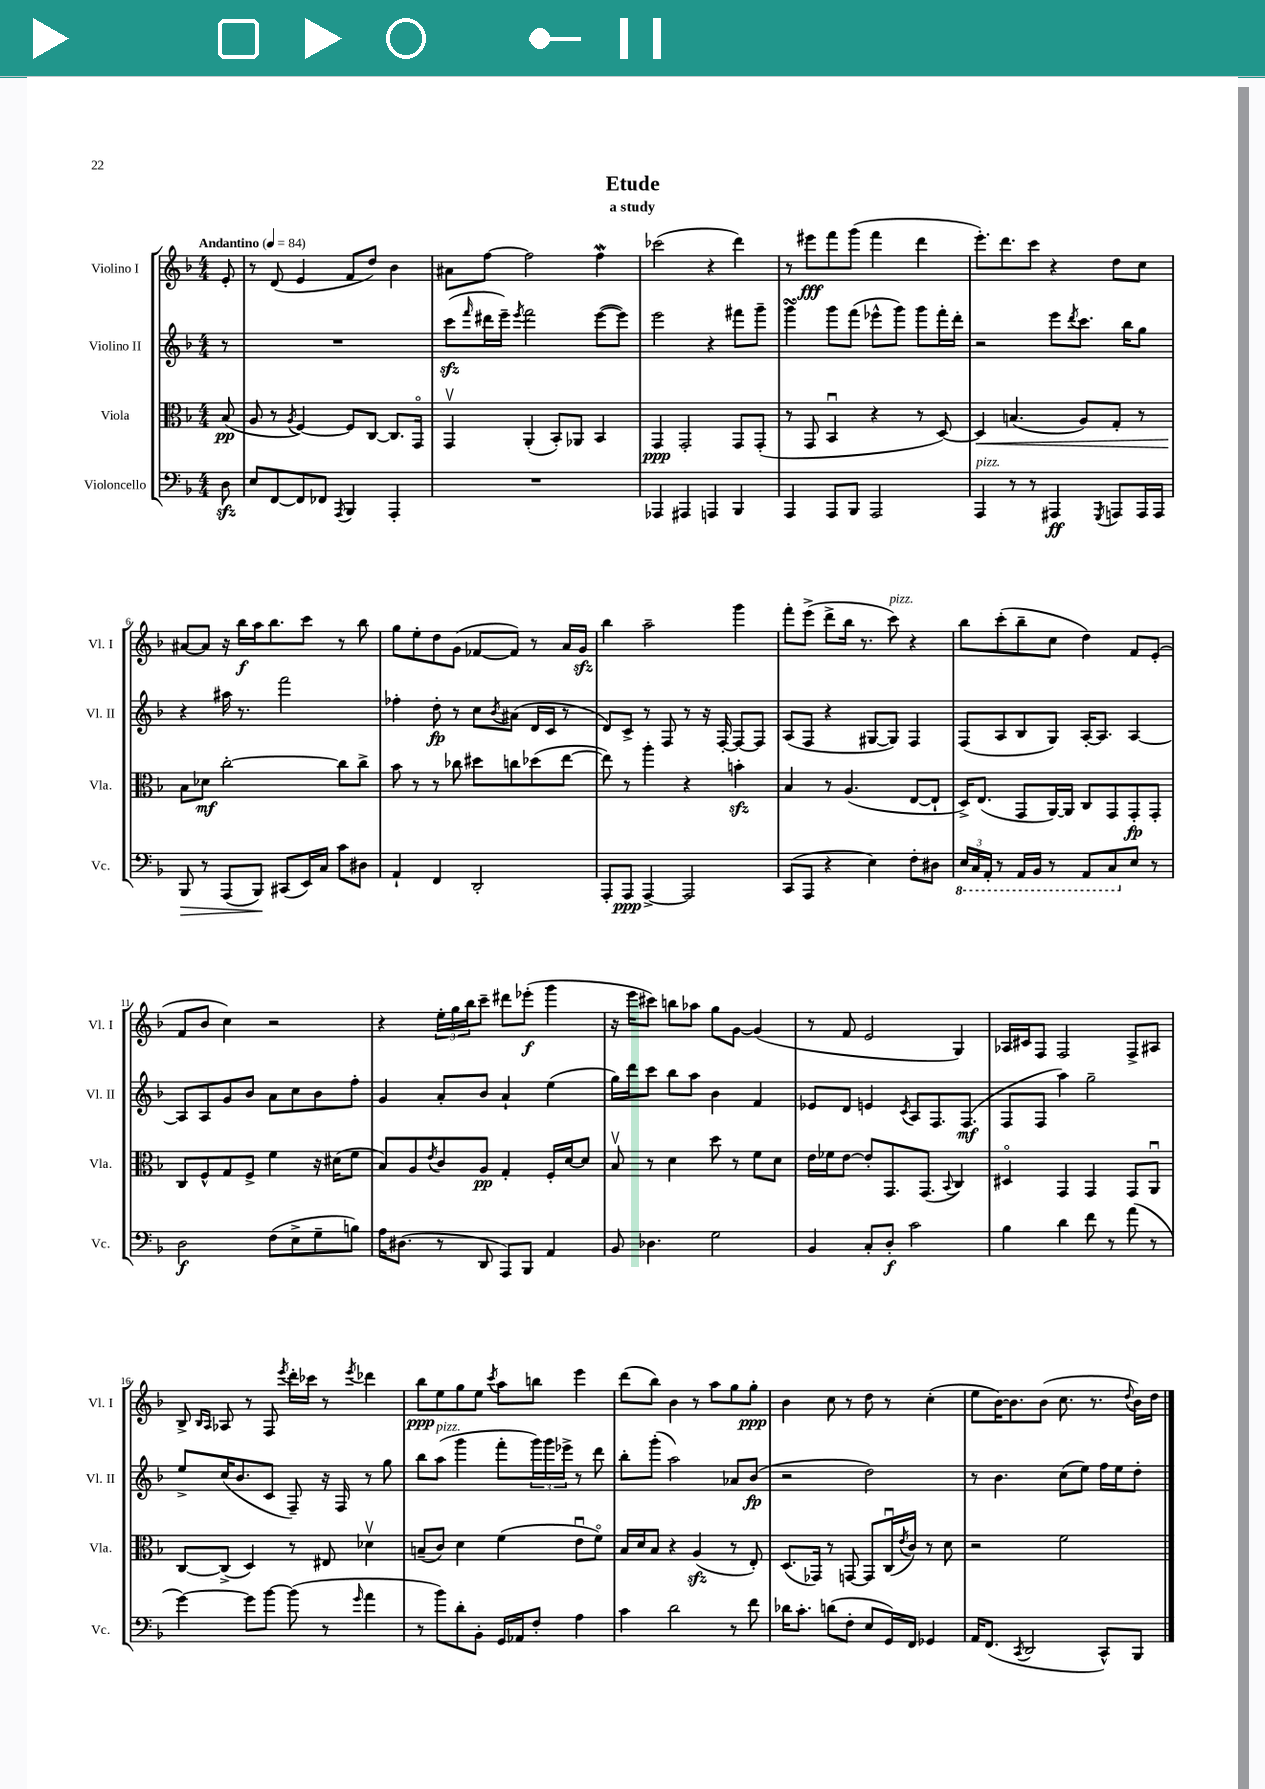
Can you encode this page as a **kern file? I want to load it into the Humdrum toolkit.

**kern	**kern	**kern	**kern
*staff4	*staff3	*staff2	*staff1
*clefF4	*clefC3	*clefG2	*clefG2
*k[b-]	*k[b-]	*k[b-]	*k[b-]
*M4/4	*M4/4	*M4/4	*M4/4
*MM84	*MM84	*MM84	*MM84
8D	(8B-	8r	8e'
=	=	=	=
8E	8A	1r	8r
[8FF	8r	.	(8d
.	8qA	.	.
8FF]	[4F)	.	4e
8FF-	.	.	.
8qAAA	.	.	.
4BBB-	8F]	.	8f
.	[8C	.	8dd)
4AAA'	8.C]	.	4b-
.	16GGo	.	.
=	=	=	=
1r	4GGv	(8ccc	8a#
.	.	16qqfff	.
.	.	16ddd#	[8ff
.	.	16eee~)	.
.	.	8qeee	.
.	(4AA'	2fff	2ff]
.	8BB-')	.	.
.	8AA-	.	.
.	4BB-	([8eee	4ff
.	.	8eee])	.
=	=	=	=
4AAA-	4GG	2eee	(2ccc-
4AAA#	2GG'	.	.
4AAA	.	4r	4r
4BBB-	8GG	8fff#	4ddd)
.	(8GG'	8ggg~	.
=	=	=	=
4AAA	8r	4ggg	8r
.	8GG	.	8eee#
8AAA	4BB-u	8ggg	8fff
8BBB-	.	(8fff	(8ggg
2AAA	4r	8eee-^^	4fff
.	.	8ggg)	.
.	8r	8ggg	4ddd
.	[8D)	16fff'	.
.	.	16ddd'	.
=	=	=	=
4AAA	4D]	2r	8.eee')
.	.	.	8.ddd
8r	(4.B	.	.
8r	.	.	8ccc
4AAA#	.	8eee	4r
.	.	8qddd	.
.	8A)	8.ccc	.
8qGGG	.	.	.
8AAA	8G'	.	8dd
.	.	16bb-	.
16AAA	8r	8gg	8cc
16AAA	.	.	.
=	=	=	=
8BBB-	8B-	4r	[8a#
8r	8d-	.	8a#]
(8AAA	[2cc'	16aa#	16r
.	.	8.r	16bb-
8BBB-)	.	.	16aa
.	.	.	8.bb-
(8CC#	.	2fff	.
16EE)	.	.	8ccc
16C	.	.	.
8c	8cc]	.	8r
8D#	8cc^	.	8bb-
=	=	=	=
4AA`	8b-	4ff-'	8gg
.	8r	.	8ee'
4FF	8r	8dd'	8dd
.	8cc-	8r	(8g
2DD'	8dd#	8cc	[8f-
.	.	8qb-	.
.	8cc	(8a#	8f-])
.	(8dd-	16d	8r
.	.	16c	.
.	[8ee	8r	16a
.	.	.	16g
=	=	=	=
8AAA'	8ee])	8d)	4bb-
8AAA	8r	8c^	.
[4AAA^	4aa'	8r	2aa~
.	.	8F	.
2AAA]	4r	8r	.
.	.	16r	.
.	.	[16F'	.
.	4b'	8F_	4ggg
.	.	8F]	.
=	=	=	=
(8CC	4B-	(8A	8fff'
8AAA	.	8F	(8eee^
4r	8r	4r	8ddd^
.	(4.A	.	16bb-
.	.	.	8.r
4E)	.	[8G#	.
.	.	8G#])	8ccc)
8F'	[8E	4F	4r
8D#	8E`]	.	.
=	=	=	=
24EE	16D^)	(8F	8bb-
24CC	.	.	.
.	(8.E	.	.
24AAA'	.	.	.
8r	.	8A	(8ccc'
16AAA	8GG	8B-	8bb-~
16BBB-	.	.	.
8r	[16AA)	8G)	8cc
.	16AA]	.	.
8AAA	8C	[16A'	4dd)
.	.	8.A]	.
8CC	8GG	.	.
8E	8GG'	[4A	8f
8r	8GG'	.	(8e'
=	=	=	=
2D	8C	8A]	8f
.	8F^^	8A	8b-
.	8G	8g	4cc)
.	8F^	8b-	.
(8F	4f	8a	2r
8E^	.	8cc	.
8G~	16r	8b-	.
.	(16d#	.	.
8B)	8f	8ff'	.
=	=	=	=
16A	8B-)	4g	4r
(8.D#	.	.	.
.	8A	.	.
.	8qe	.	.
8r	8c	8a'	24ee'
.	.	.	24gg
.	.	.	24bb-
8DD	8A	8b-	8ccc~
8AAA)	4G'	4a`	8ddd#
8BBB-	.	.	(8eee-'
4AA	16F'	(4ee	4ggg
.	[16d	.	.
.	8d]	.	.
=	=	=	=
8BB-	8B-v	16gg)	16r
.	.	16ddd	16eee
4.D-	8r	8ccc	8ccc#)
.	4d	8bb-	8bb
.	.	8aa	8aa-
2G	8dd	4b-	8gg
.	8r	.	[8g
.	8f	4f	(4g]
.	8d	.	.
=	=	=	=
4BB-	16e	8e-	8r
.	16f-	.	.
.	[8e	8d	8f
8C'	8e']	4e	2e
8D'	8.GG	.	.
.	.	8qc	.
2c	.	8A	.
.	(8.GG	.	.
.	.	8.F	.
.	8qqBB-	.	.
.	4C)	.	4G)
.	.	(8.F	.
=	=	=	=
4B-	4D#o	8F	16A-
.	.	.	16c#
.	.	8F	8F
4d	4GG	4aa)	2F
8f	4GG	2gg~	.
8r	.	.	.
(8a	8GG	.	8F^
8r	8AAu	.	8A#
=	=	=	=
[4g)	[8C	8ee^	8B-^
.	.	.	16qqB-
.	.	.	16qqA
.	(8C^]	(16cc	8A-
.	.	8.b-	.
8g]	4D)	.	8r
[8b-	.	8c	8F
.	.	.	8qeee
(8b-]	8r	8F~)	16ddd'
.	.	.	16ccc-
8r	8E#	16r	8r
.	.	16F	.
16qqg	.	.	8qeee
4a	4d-v	8r	4ddd-
.	.	8gg	.
=	=	=	=
8r	(8B~	8bb-	8bb-
8b-)	8c)	(8aa	8ee
8d'	4d	4ggg	8gg
8BB-'	.	.	8ee
.	.	.	8qccc
16GG	(4f	8fff'	8aa
16AA-	.	.	.
8F'	.	24ggg)	8bb
.	.	24ggg	.
.	.	24eee-^	.
4A	8eu	8r	4eee
.	8fo)	8ddd	.
=	=	=	=
4c	16B-	8bb-'	(8ddd
.	16d	.	.
.	8B-	(8ggg'	8bb-)
2d	4r	2aa)	4b-
.	(4A	.	8r
.	.	.	8aa
8r	8r	8a-	8gg
8f	8E')	(8b-	8gg'
=	=	=	=
16d-	(8.D	2r	4b-
8.c'	.	.	.
.	16GG-)	.	.
(8d	8r	.	8cc
8F'	[8GG	.	8r
8E	8GG]	2dd)	8dd
16GG)	(16Cu	.	8r
.	8qe	.	.
16FF	16c)	.	.
4GG-	8r	.	(4cc'
.	8d	.	.
=	=	=	=
16AA	2r	8r	8ee
(8.FF	.	.	.
.	.	4.b-	[16b-)
.	.	.	8.b-]
8qCC	.	.	.
2DD	.	.	.
.	.	.	(8b-
.	2f	(8cc	8.cc
.	.	8ee)	.
.	.	.	8.r
8CC^^)	.	16ff	.
.	.	16ee	.
.	.	.	8qqdd
8BBB-	.	8dd'	16b-)
.	.	.	16dd
==	==	==	==
*-	*-	*-	*-
